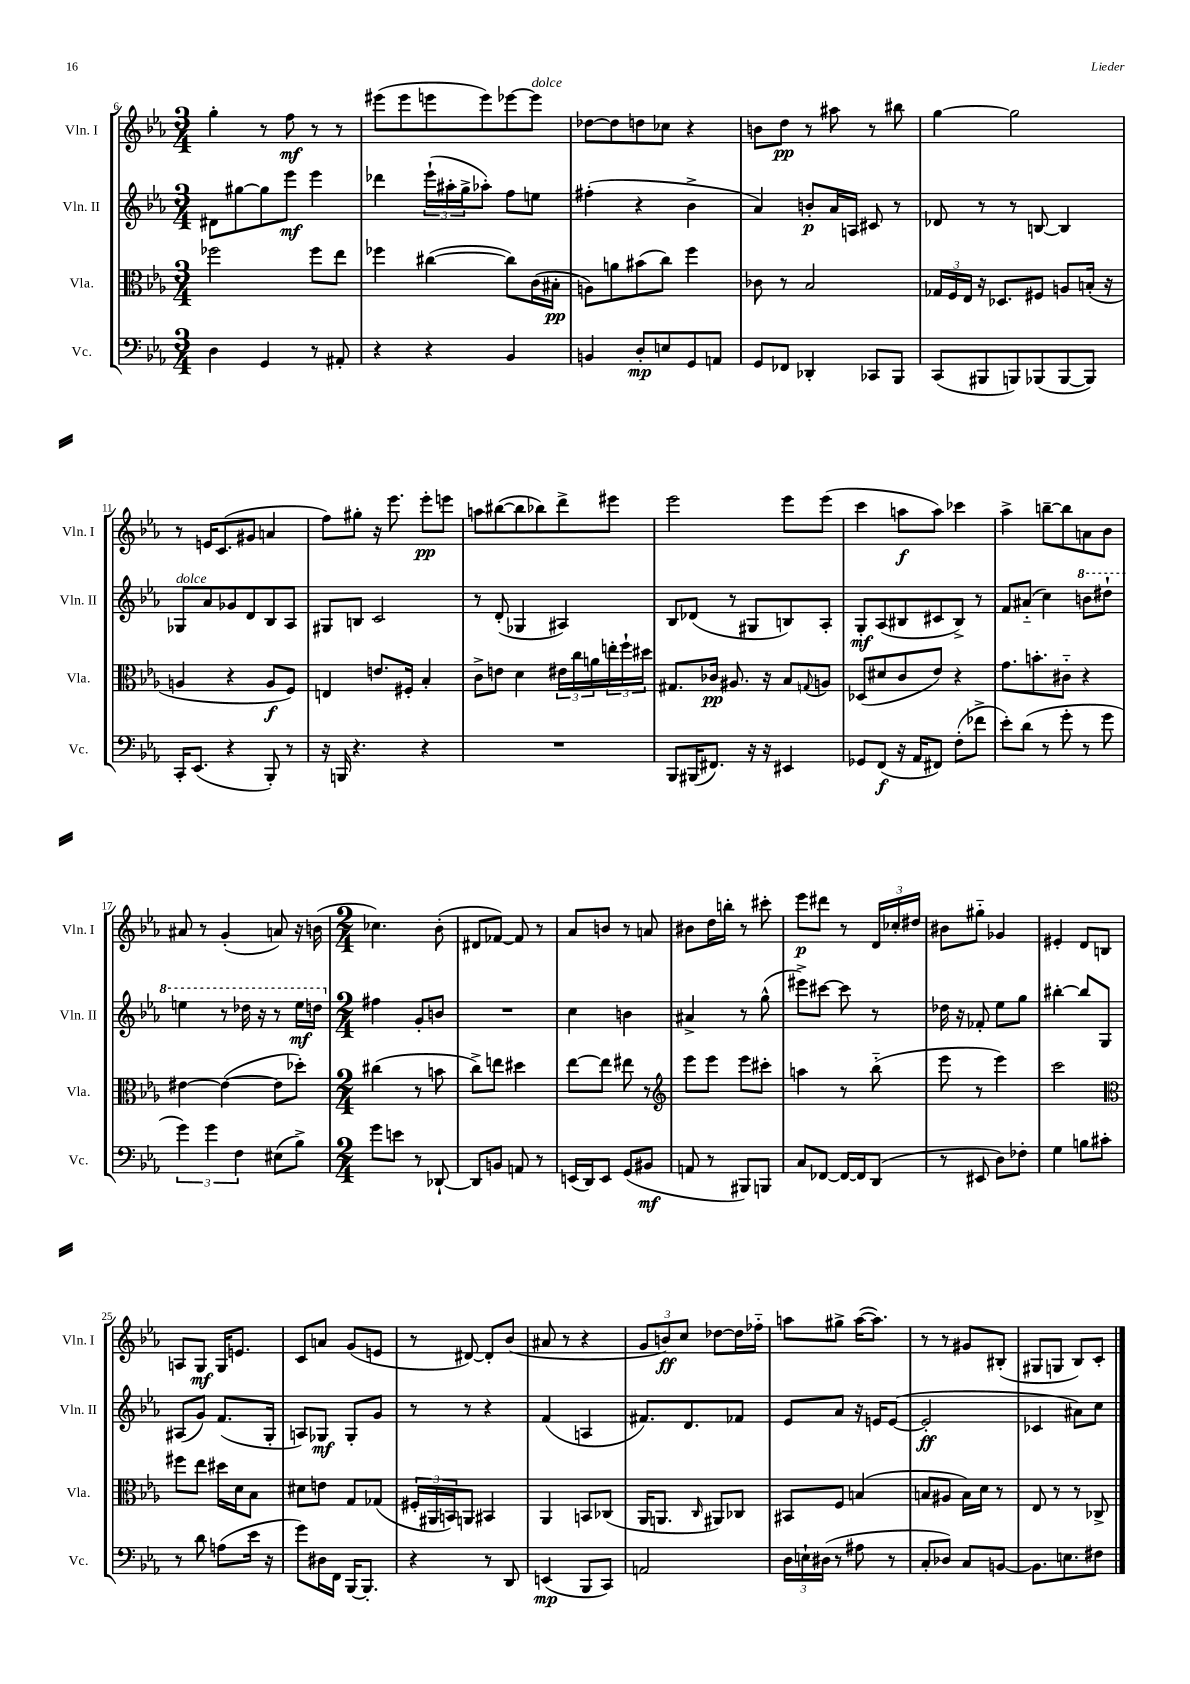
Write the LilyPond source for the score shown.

<<
\new StaffGroup <<
\new Staff = "s0" \with { instrumentName = "Vln. I" shortInstrumentName = "Vln. I" } {
    \clef treble \key ees \major \numericTimeSignature \time 3/4
    g''4-. r8 f''8\mf r8 r8 |
    eis'''8( eis'''8 e'''8 e'''8) ees'''8~ ees'''8^\markup { \italic "dolce" } |
    des''8~ des''8 d''8 ces''8 r4 |
    b'8 d''8\pp r8 ais''8 r8 bis''8 |
    g''4~ g''2 |
    r8 e'16 c'8.( gis'8 a'4 |
    f''8) gis''8-. r16 ees'''8. ees'''8-.\pp e'''8 |
    a''8 bis''8~( bis''8 bes''8) d'''8-> eis'''8 |
    ees'''2 ees'''8 ees'''8( |
    c'''4 a''8\f a''8) ces'''4 |
    aes''4-> b''8~-- b''8 a'8 bes'8 |
    ais'8 r8 g'4-.( a'8) r16 b'16( |
    \numericTimeSignature \time 2/4 ces''4.) bes'8-.( |
    dis'8 fes'8~) fes'8 r8 |
    aes'8 b'8 r8 a'8 |
    bis'8 d''16 b''16-. r8 cis'''8-. |
    ees'''8\p dis'''8 r8 \tuplet 3/2 { d'16 ces''16-. dis''16 } |
    bis'8 gis''8-_ ges'4 |
    eis'4-. d'8 b8 |
    a8 g8\mf g16 e'8. |
    c'8 a'8 g'8( e'8 |
    r8 dis'8~) dis'8-. bes'8( |
    ais'8 r8 r4 |
    \tuplet 3/2 { g'8 b'8\ff) c''8 } des''8~ des''16 fes''16-_ |
    a''8 gis''8-> a''16~( a''8.) |
    r8 r8 gis'8 bis8-.( |
    gis8 g8 bes8) c'8-. \bar "|." |
}
\new Staff = "s1" \with { instrumentName = "Vln. II" shortInstrumentName = "Vln. II" } {
    \clef treble \key ees \major \numericTimeSignature \time 3/4
    dis'8 gis''8~ gis''8 ees'''8\mf ees'''4 |
    des'''4 \tuplet 3/2 { ees'''16-!( ais''16-. g''16-> } aes''8-.) f''8 e''8 |
    fis''4-.( r4 bes'4-> |
    aes'4) b'8-.\p aes'16 a16 cis'8 r8 |
    des'8 r8 r8 b8~ b4 |
    ges8^\markup { \italic "dolce" } aes'8 ges'8 d'8 bes8 aes8 |
    gis8 b8 c'2 |
    r8 d'8-.( ges4 ais4) |
    bes8 des'8( r8 gis8 b8) aes8-. |
    g8-.\mf aes8( bis8 cis'8 bis8->) r8 |
    f'8 ais'8-_( c''4) \ottava #1 b''8 dis'''8-! |
    e'''4 r8 des'''16 r16 r8 e'''16\mf d'''16 \ottava #0 |
    \numericTimeSignature \time 2/4 fis''4 g'8-. b'8 |
    R2 |
    c''4 b'4 |
    ais'4-> r8 g''8-^( |
    eis'''8->) cis'''8~ cis'''8 r8 |
    des''16 r16 fes'8-. ees''8 g''8 |
    bis''4~-. bis''8 g8 |
    ais8( g'8) f'8.( g16-. |
    a8) ges8\mf ges8-. g'8 |
    r8 r8 r4 |
    f'4( a4 |
    fis'8.) d'8. fes'8 |
    ees'8 aes'8 r16 e'16 e'8~( |
    e'2-.\ff |
    ces'4 ais'8) c''8 \bar "|." |
}
\new Staff = "s2" \with { instrumentName = "Vla." shortInstrumentName = "Vla." } {
    \clef alto \key ees \major \numericTimeSignature \time 3/4
    fes''2 fes''8 ees''8 |
    fes''4 cis''4~( cis''8) c'16( bis16-.\pp |
    a8) a'8 bis'8( c''8) f''4 |
    ces'8 r8 bes2 |
    \tuplet 3/2 { ges16 f16 ees16 } r16 des8. fis8 a8 b16-.( r16 |
    a4 r4 a8\f f8) |
    e4 e'8. fis16-. bes4-. |
    c'8-> e'8 d'4 \tuplet 3/2 { eis'16 c''16 a'16 } \tuplet 3/2 { e''16-. f''16-! dis''16 } |
    gis8. ces'16\pp ais8. r16 bes8 \appoggiatura { g8 } a8 |
    des8( dis'8 c'8 ees'8) r4 |
    g'8. b'8.-. cis'8-_ r4 |
    eis'4~ eis'4~( eis'8 des''8-.) |
    \numericTimeSignature \time 2/4 cis''4( r8 b'8 |
    c''8->) e''8 dis''4 |
    ees''8~ ees''8 eis''8 r8 |
    \clef treble ees'''8 ees'''8 ees'''8 cis'''8-. |
    a''4 r8 bes''8-_( |
    ees'''8 r8 ees'''4) |
    c'''2 |
    \clef alto fis''8 ees''8 dis''16 d'16 bes8 |
    dis'8 e'8 g8 ges8( |
    \tuplet 3/2 { fis16-. ais,16 b,16) } a,8 bis,4 |
    aes,4 b,8 ces8( |
    aes,16 a,8. \grace { c16 } ais,8) ces8 |
    bis,8 f8 b4( |
    b8 ais8 b16) d'16 r8 |
    ees8 r8 r8 ces8-> \bar "|." |
}
\new Staff = "s3" \with { instrumentName = "Vc." shortInstrumentName = "Vc." } {
    \clef bass \key ees \major \numericTimeSignature \time 3/4
    d4 g,4 r8 ais,8-. |
    r4 r4 bes,4 |
    b,4 d8-.\mp e8 g,8 a,8 |
    g,8 fes,8 des,4-. ces,8 bes,,8 |
    c,8( bis,,8 b,,8) bes,,8( bes,,8~ bes,,8) |
    c,16-. ees,8.( r4 bes,,8-.) r8 |
    r16 b,,16 r4. r4 |
    R2. |
    bes,,8 bis,,16( fis,8.) r16 r16 eis,4 |
    ges,8 f,8\f( r16 aes,16 fis,8) f8-.( fes'8-> |
    ees'8-.) d'8( r8 g'8-. r8 g'8 |
    \tuplet 3/2 { g'4) g'4 f4 } eis8( bes8->) |
    \numericTimeSignature \time 2/4 g'8 e'8 r8 des,8~-! |
    des,8 b,8 a,8 r8 |
    e,16( d,16) e,8 g,8( bis,8\mf |
    a,8 r8 bis,,8) b,,8 |
    c8 fes,8~ fes,16~ fes,16 d,8( |
    r8 eis,8 d8) fes8-. |
    g4 b8 cis'8-. |
    r8 d'8 a8( ees'16 r16 |
    g'8) dis16 f,16 bes,,16~ bes,,8.-. |
    r4 r8 d,8 |
    e,4\mp( bes,,8 c,8) |
    a,2 |
    \tuplet 3/2 { d16 e16-! dis16( } r8 ais8 r8 |
    c8-. des8) c8 b,8~ |
    b,8. e8. fis8 \bar "|." |
}
>>
>>
\layout { \context { \Score currentBarNumber = #6 } }
